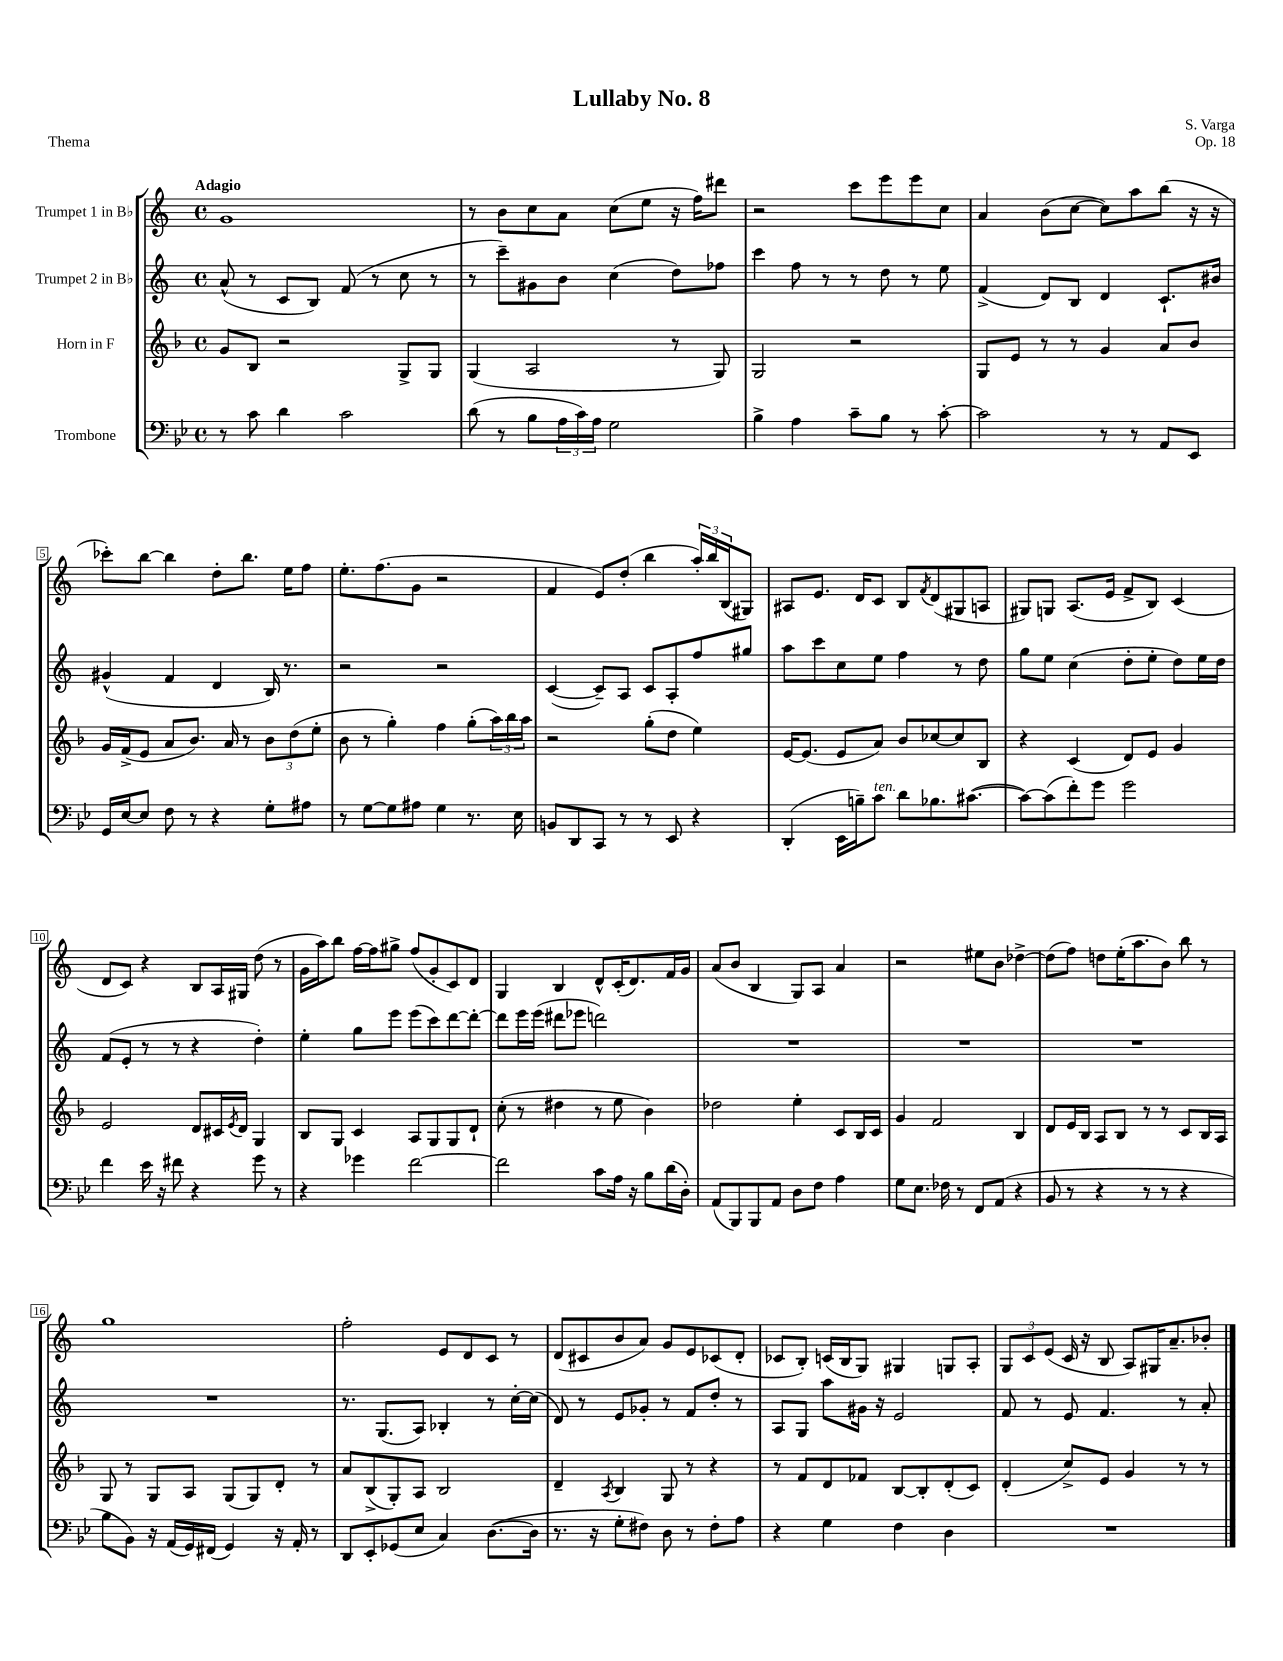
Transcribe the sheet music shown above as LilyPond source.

\header { title = "Lullaby No. 8" composer = "S. Varga" opus = "Op. 18" piece = "Thema" }
<<
\new StaffGroup <<
\new Staff = "s0" \with { instrumentName = "Trumpet 1 in Bb" } {
    \clef treble \key c \major \defaultTimeSignature \time 4/4 \tempo "Adagio"
    g'1 |
    r8 b'8 c''8 a'8 c''8( e''8 r16 f''16) dis'''8 |
    r2 c'''8 e'''8 e'''8 c''8 |
    a'4 b'8( c''8~ c''8) a''8 b''8( r16 r16 |
    ces'''8-.) b''8~ b''4 d''8-. b''8. e''16 f''8 |
    e''8.-. f''8.( g'8 r2 |
    f'4 e'8) d''8-.( b''4 \tuplet 3/2 { a''16-.) b''16 b16( } gis8) |
    ais8 e'8. d'16 c'8 b8 \acciaccatura { f'8 } d'8( gis8 a8 |
    gis8) g8 a8.( e'16 f'8-> b8) c'4( |
    d'8 c'8) r4 b8 a16 gis16 d''8( r8 |
    g'16 a''16) b''8 f''16~ f''16 gis''8-> f''8( g'8-. c'8) d'8 |
    g4 b4 d'8-^ c'16-.( d'8.) f'16 g'16 |
    a'8( b'8 b4 g8) a8 a'4 |
    r2 eis''8 b'8 des''4~-> |
    des''8( f''8) d''8 e''16-.( a''8. b'8) b''8 r8 |
    g''1 |
    f''2-. e'8 d'8 c'8 r8 |
    d'8( cis'8 b'8 a'8) g'8 e'8 ces'8( d'8-. |
    ces'8 b8-.) c'16( b16 g8) gis4 g8 a8-. |
    \tuplet 3/2 { g8 c'8 e'8( } c'16 r16 b8 a8) gis16 a'8.-- bes'8-. \bar "|." |
}
\new Staff = "s1" \with { instrumentName = "Trumpet 2 in Bb" } {
    \clef treble \key c \major \defaultTimeSignature \time 4/4
    a'8-^( r8 c'8 b8) f'8( r8 c''8 r8 |
    r8 c'''8--) gis'8 b'8 c''4( d''8) fes''8 |
    c'''4 f''8 r8 r8 d''8 r8 e''8 |
    f'4->( d'8) b8 d'4 c'8.-! bis'16 |
    gis'4-^( f'4 d'4 b16) r8. |
    r2 r2 |
    c'4~( c'8--) a8 c'8 a8-. f''8 gis''8 |
    a''8 c'''8 c''8 e''8 f''4 r8 d''8 |
    g''8 e''8 c''4( d''8-. e''8-. d''8) e''16 d''16 |
    f'8( e'8-. r8 r8 r4 d''4-.) |
    e''4-. g''8 e'''8 e'''8( c'''8) d'''8~ d'''8~-. |
    d'''8 e'''16 e'''16( dis'''8 ees'''8 d'''2) |
    R1 |
    R1 |
    R1 |
    R1 |
    r8. g8.( a8) bes4-. r8 c''16~-. c''16( |
    d'8) r8 e'8 ges'8-. r8 f'8 d''8-. r8 |
    a8 g8 a''8 gis'16 r16 e'2 |
    f'8 r8 e'8 f'4. r8 a'8-. \bar "|." |
}
\new Staff = "s2" \with { instrumentName = "Horn in F" } {
    \clef treble \key f \major \defaultTimeSignature \time 4/4
    g'8 bes8 r2 g8-> g8 |
    g4( a2 r8 g8) |
    g2 r2 |
    g8 e'8 r8 r8 g'4 a'8 bes'8 |
    g'16 f'16->( e'8 a'8 bes'8.) a'16 r8 \tuplet 3/2 { bes'8 d''8( e''8-. } |
    bes'8 r8 g''4-.) f''4 g''8-.( \tuplet 3/2 { a''16) bes''16 a''16 } |
    r2 g''8-.( d''8 e''4) |
    e'16~ e'8.( e'8 a'8) bes'8 ces''8~ ces''8 bes8 |
    r4 c'4( d'8) e'8 g'4 |
    e'2 d'8 cis'16 \acciaccatura { e'8 } d'16 g4 |
    bes8 g8 c'4 a8 g8 g8 d'8-! |
    c''8-.( r8 dis''4 r8 e''8 bes'4) |
    des''2 e''4-. c'8 bes16 c'16 |
    g'4 f'2 bes4 |
    d'8 e'16 bes16 a8 bes8 r8 r8 c'8 bes16 a16 |
    g8 r8 g8 a8 g8( g8) d'8-. r8 |
    a'8 bes8->( g8-.) a8 bes2 |
    d'4-- \acciaccatura { a8 } bes4 g8 r8 r4 |
    r8 f'8 d'8 fes'8 bes8~ bes8-. d'8-.( c'8) |
    d'4-.( c''8->) e'8 g'4 r8 r8 \bar "|." |
}
\new Staff = "s3" \with { instrumentName = "Trombone" } {
    \clef bass \key bes \major \defaultTimeSignature \time 4/4
    r8 c'8 d'4 c'2 |
    d'8( r8 bes8 \tuplet 3/2 { a16 c'16) a16 } g2 |
    bes4-> a4 c'8-- bes8 r8 c'8~-. |
    c'2 r8 r8 a,8 ees,8 |
    g,16 ees16~ ees8 f8 r8 r4 g8-. ais8 |
    r8 g8~ g8 ais8 g4 r8. ees16 |
    b,8 d,8 c,8 r8 r8 ees,8 r4 |
    d,4-.( ees,16 b16--) c'8^\markup { \italic "ten." } d'8 bes8. cis'8.~( |
    cis'8~) cis'8( f'8-.) g'8 g'2 |
    f'4 ees'16 r16 fis'8 r4 g'8 r8 |
    r4 ges'4 f'2~ |
    f'2 c'8 a16 r16 bes8 d'16( d16-.) |
    a,8( bes,,8) bes,,8 a,8 d8 f8 a4 |
    g8 ees8. fes16 r8 f,8 a,8( r4 |
    bes,8 r8 r4 r8 r8 r4 |
    bes8 bes,8) r16 a,16( g,16) fis,16( g,4) r16 a,16-. r8 |
    d,8 ees,8-. ges,8( ees8 c4) d8.~( d16 |
    r8. r16 g8-. fis8) d8 r8 fis8-. a8 |
    r4 g4 f4 d4 |
    R1 \bar "|." |
}
>>
>>
\layout { \context { \Score \override BarNumber.stencil = #(make-stencil-boxer 0.1 0.3 ly:text-interface::print) } }
